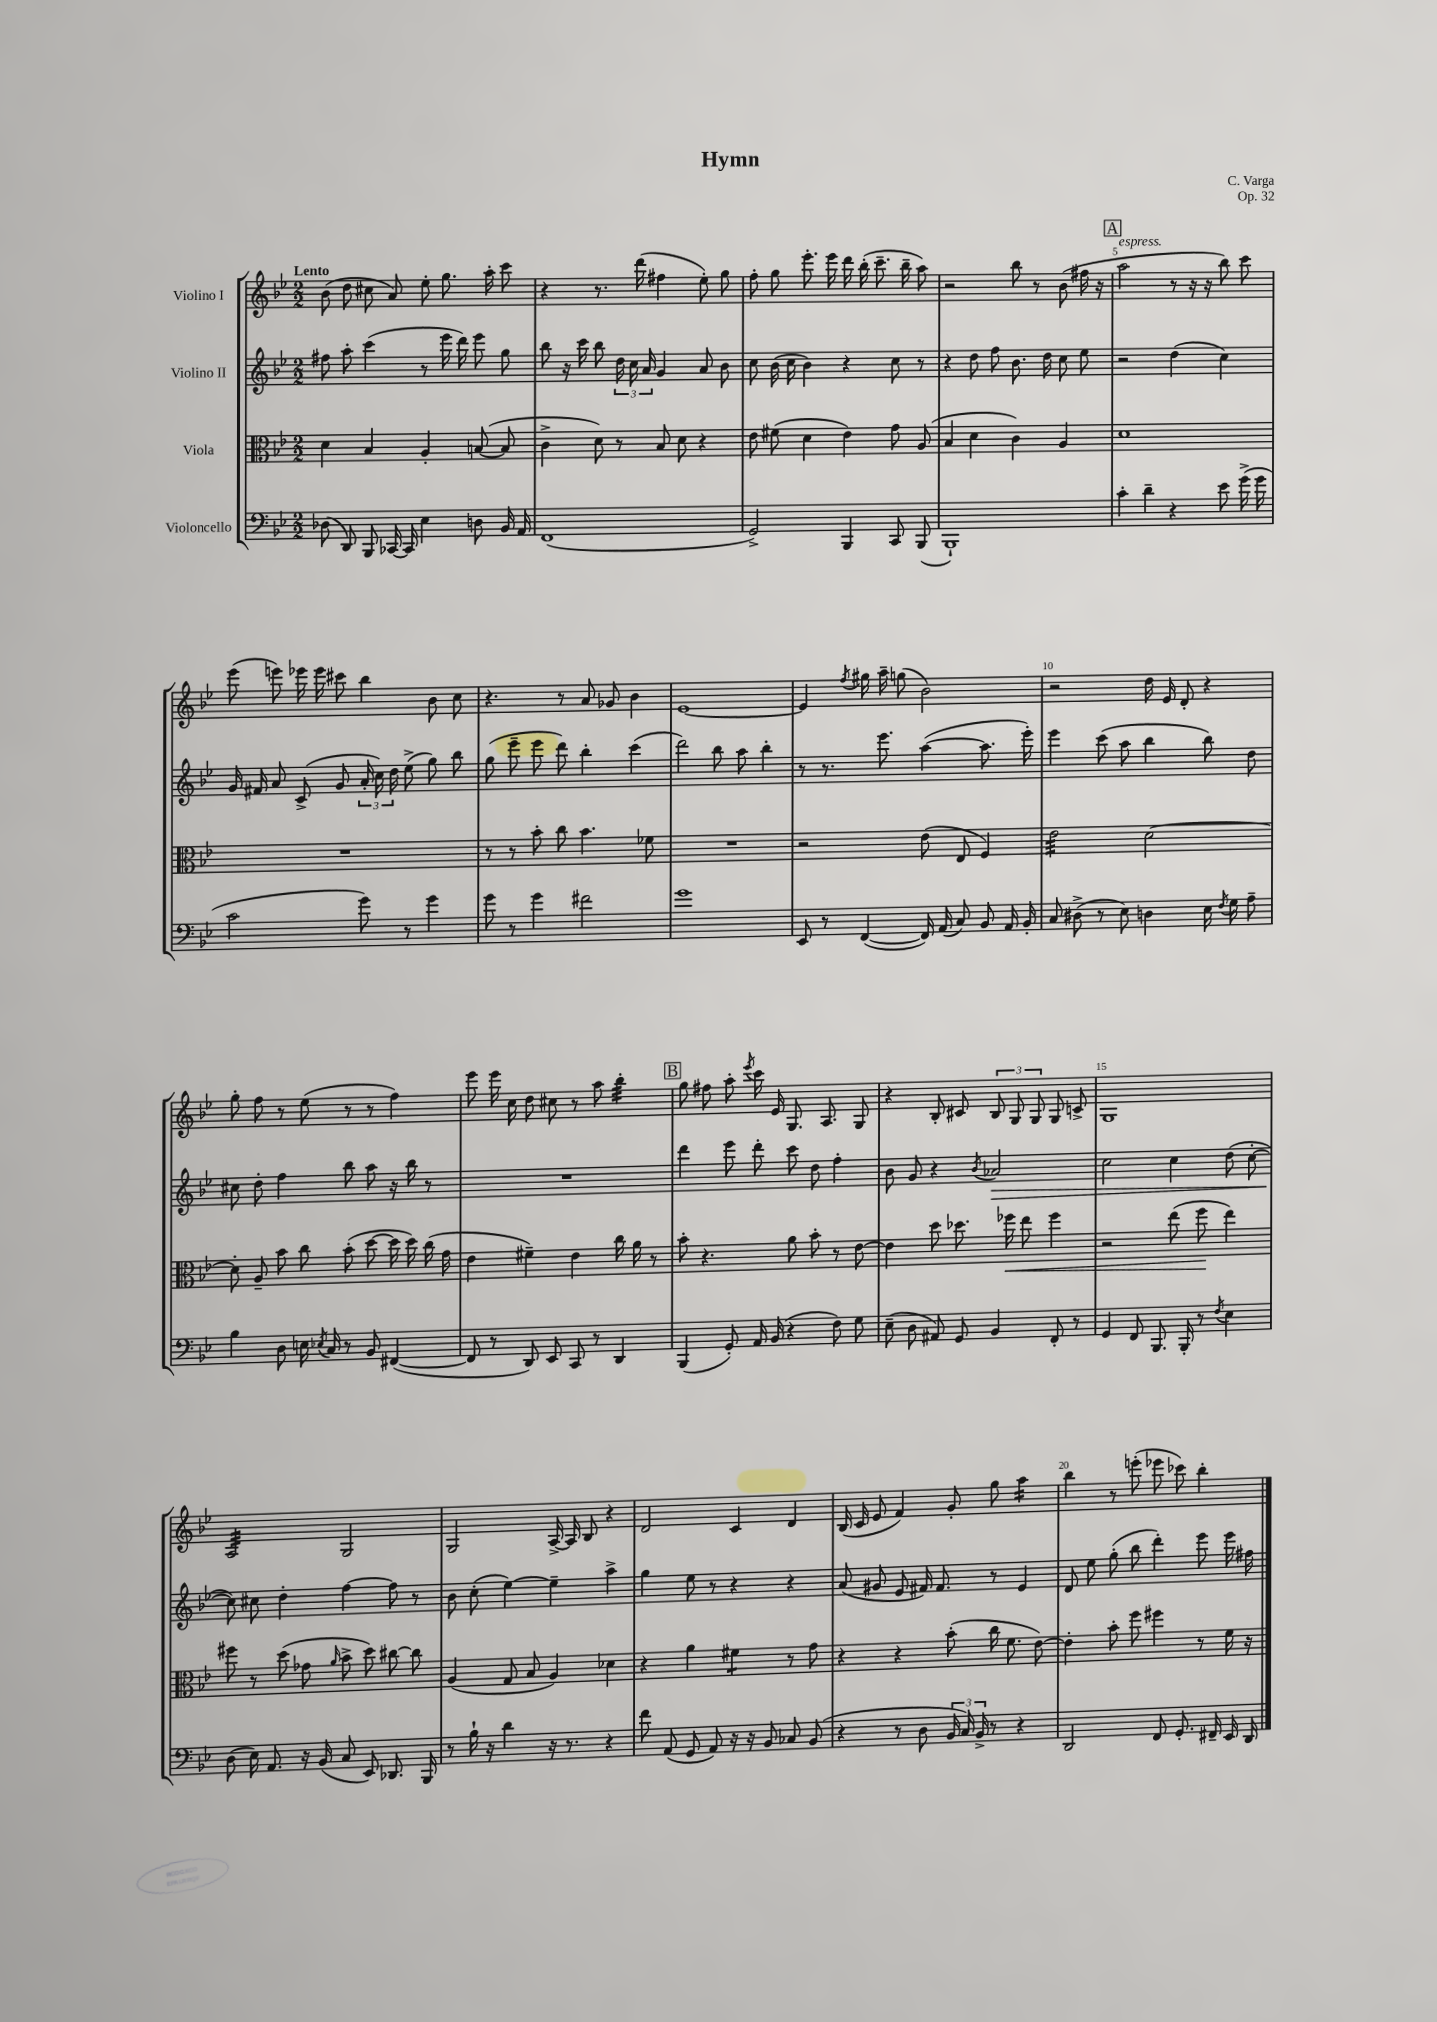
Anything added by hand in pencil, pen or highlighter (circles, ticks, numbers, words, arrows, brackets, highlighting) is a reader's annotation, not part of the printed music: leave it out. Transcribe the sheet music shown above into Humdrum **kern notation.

**kern	**kern	**kern	**kern
*staff4	*staff3	*staff2	*staff1
*clefF4	*clefC3	*clefG2	*clefG2
*k[b-e-]	*k[b-e-]	*k[b-e-]	*k[b-e-]
*M2/2	*M2/2	*M2/2	*M2/2
(8D-	4d	8ff#	(8b-
8DD)	.	8aa'	8dd
8BBB-	4B-	(4ccc	8cc#
[16CC-	.	.	8a)
16CC-]	.	.	.
4E-	4A'	8r	8ee-'
.	.	16eee-	8.gg
.	.	16ddd)	.
8D	([8B	8eee-	.
.	.	.	16aa'
16BB-	8B]	8gg	8ccc
16AA	.	.	.
=	=	=	=
(1FF	4c^	8bb-	4r
.	.	16r	.
.	.	16ccc	.
.	8d)	8bb-	8.r
.	8r	24dd	.
.	.	24cc	.
.	.	.	(16ddd
.	.	24a	.
.	8B-	4g	4ff#
.	8d	.	.
.	4r	8a	8ee-')
.	.	8b-	8gg
=	=	=	=
2GG^)	8e-	8cc	8ff'
.	(8f#	(16b-	8gg
.	.	16cc	.
.	4d	4b-)	8.eee-'
.	.	.	16eee-
4BBB-	4e-)	4r	16ddd
.	.	.	(16bb-'
.	.	.	8.ccc~
8CC	8g	8cc	.
.	.	.	16bb-~
(8BBB-	(8A	8r	8aa)
=	=	=	=
1BBB-`)	4B-	4r	2r
.	4d	8dd	.
.	.	8ff	.
.	4c)	8.b-	8bb-
.	.	.	8r
.	.	16dd	.
.	4A	8cc	(8b-
.	.	8ee-	16ff#
.	.	.	16r
=	=	=	=
4c'	1d	2r	2aa
4d~	.	.	.
4r	.	(4dd	8r
.	.	.	16r
.	.	.	16r
8e-	.	4cc)	8bb-)
(16g^	.	.	8ccc
16g	.	.	.
=	=	=	=
2c	1r	16g	(8eee-
.	.	16f#	.
.	.	8a	8eee)
.	.	(8c^	16eee-
.	.	.	16eee-
.	.	8g	8ccc#
8g)	.	24a'	4bb-
.	.	24cc)	.
.	.	24dd	.
8r	.	(8ee-^	.
4g	.	8gg)	8b-
.	.	8bb-	8cc
=	=	=	=
8g	8r	(8gg	4.r
8r	8r	8eee-~	.
4g	8b-'	8eee-	.
.	8cc	8ddd)	8r
2f#	4.b-	4bb-'	8a
.	.	.	8g-
.	.	(4ccc	4b-
.	8f-	.	.
=	=	=	=
1g	1r	2ddd)	[1e-
.	.	8bb-	.
.	.	8aa	.
.	.	4bb-'	.
=	=	=	=
8EE-	2r	8r	4e-]
8r	.	8.r	.
.	.	.	8qff
([4FF	.	.	16gg#
.	.	8.eee-	16aa~
.	.	.	(8gg
16FF])	(8e-	([4aa	2b-)
(16AA	.	.	.
8C)	8E-	.	.
8BB-	4F)	8.aa]	.
16AA	.	.	.
16BB-'	.	16eee-')	.
=	=	=	=
8C	2e-	4eee-	2r
(8D#^	.	.	.
8r	.	(8ccc	.
8E-)	.	8aa	.
4D	[2d	4bb-	16dd
.	.	.	16e-
.	.	.	8d'
16E-	.	8bb-)	4r
8qF	.	.	.
16G	.	.	.
8A~	.	8dd	.
=	=	=	=
4B-	8d']	8cc#	8gg'
.	8A~	8dd'	8ff
8D	8b-	4ff	8r
16E	8cc	.	(8ee-
8qE-	.	.	.
16C	.	.	.
8r	(8b-'	8bb-	8r
8BB-	[8dd	8aa	8r
([4FF#	16dd]	16r	4ff)
.	16dd)	16bb-	.
.	(16cc	8r	.
.	16g	.	.
=	=	=	=
8FF#]	4e-	1r	8eee-
8r	.	.	16eee-
.	.	.	16cc
8DD)	4f#~)	.	8dd
8EE-	.	.	8cc#
8CC	4e-	.	8r
8r	.	.	8aa
4DD	16cc	.	4bb-'
.	16a	.	.
.	8r	.	.
=	=	=	=
(4BBB-	8b-'	4ddd	8gg
.	4.r	.	8ff#
8GG')	.	8eee-	8aa'
.	.	.	8qeee-
16AA	.	8ddd'	16ccc
(16BB-	.	.	16e-
4r	8a	8ccc	8.G
.	8b-'	8dd	.
.	.	.	8.A
8F)	8r	4ff'	.
8G	[8e-	.	8G
=	=	=	=
(8E-~	4e-]	8b-	4r
8D	.	8g	.
8AA#)	8dd	4r	8B-'
8GG	8.dd-	.	8c#
.	.	8qb-	.
4BB-	.	2a-	12B-
.	16ff-	.	.
.	.	.	12G
.	8ee-	.	.
.	.	.	12G
8FF'	4ff-	.	8G
8r	.	.	8c^
=	=	=	=
4GG	2r	2cc	1G
8FF	.	.	.
8.BBB-	.	.	.
.	(8ee-	4cc	.
16BBB-'	.	.	.
8r	8ff	.	.
8qF	.	.	.
4E-	4ee-)	(8dd	.
.	.	[8cc'	.
=	=	=	=
(8D	8ff#	8cc])	2A
16E-)	8r	8cc#	.
8.AA	.	.	.
.	(8dd	4dd'	.
16r	8g-	.	.
(16BB-	.	.	.
.	16qqa	.	.
8C	8b-^	[4ff	2G
8EE-)	8dd)	.	.
8.DD-	[8cc#	8ff]	.
.	8cc#]	8r	.
16BBB-	.	.	.
=	=	=	=
8r	(4A	8b-	2G
16B-`	.	(8cc'	.
16r	.	.	.
4d	8G	[4ee-)	.
.	8B-	.	.
16r	4A)	4ee-~]	[16A^
8.r	.	.	16A]
.	.	.	8B-
4r	4d-	4aa^	4r
=	=	=	=
8f	4r	4gg	2d
(8AA	.	.	.
8GG	4a	8ee-	.
8AA)	.	8r	.
16r	4f#	4r	4c
16r	.	.	.
8BB-	.	.	.
8C-	8r	4r	4d
(8BB-	8g	.	.
=	=	=	=
4r	4r	(8a	(16B-
.	.	.	16c
.	.	8g#	8e-
8r	4r	8e-	4f)
8D	.	16f#)	.
.	.	8.f#	.
24BB-	(8b-'	.	8g'
24C)	.	.	.
24BB-^	.	.	.
8r	16cc	8r	8gg
.	8.f	.	.
4r	.	4e-	4aa
.	[8e-)	.	.
=	=	=	=
2DD	4e-']	8d	4bb-
.	.	8ee-	.
.	8b-'	(8gg'	8r
.	8ff	8bb-	(8eee'
8FF	4ff#	4ddd')	8eee-
8.GG'	.	.	8ccc-)
.	8r	8eee-	4bb-'
16FF#~	.	.	.
16EE-	16f	16eee-	.
16DD	16r	16ff#	.
==	==	==	==
*-	*-	*-	*-
